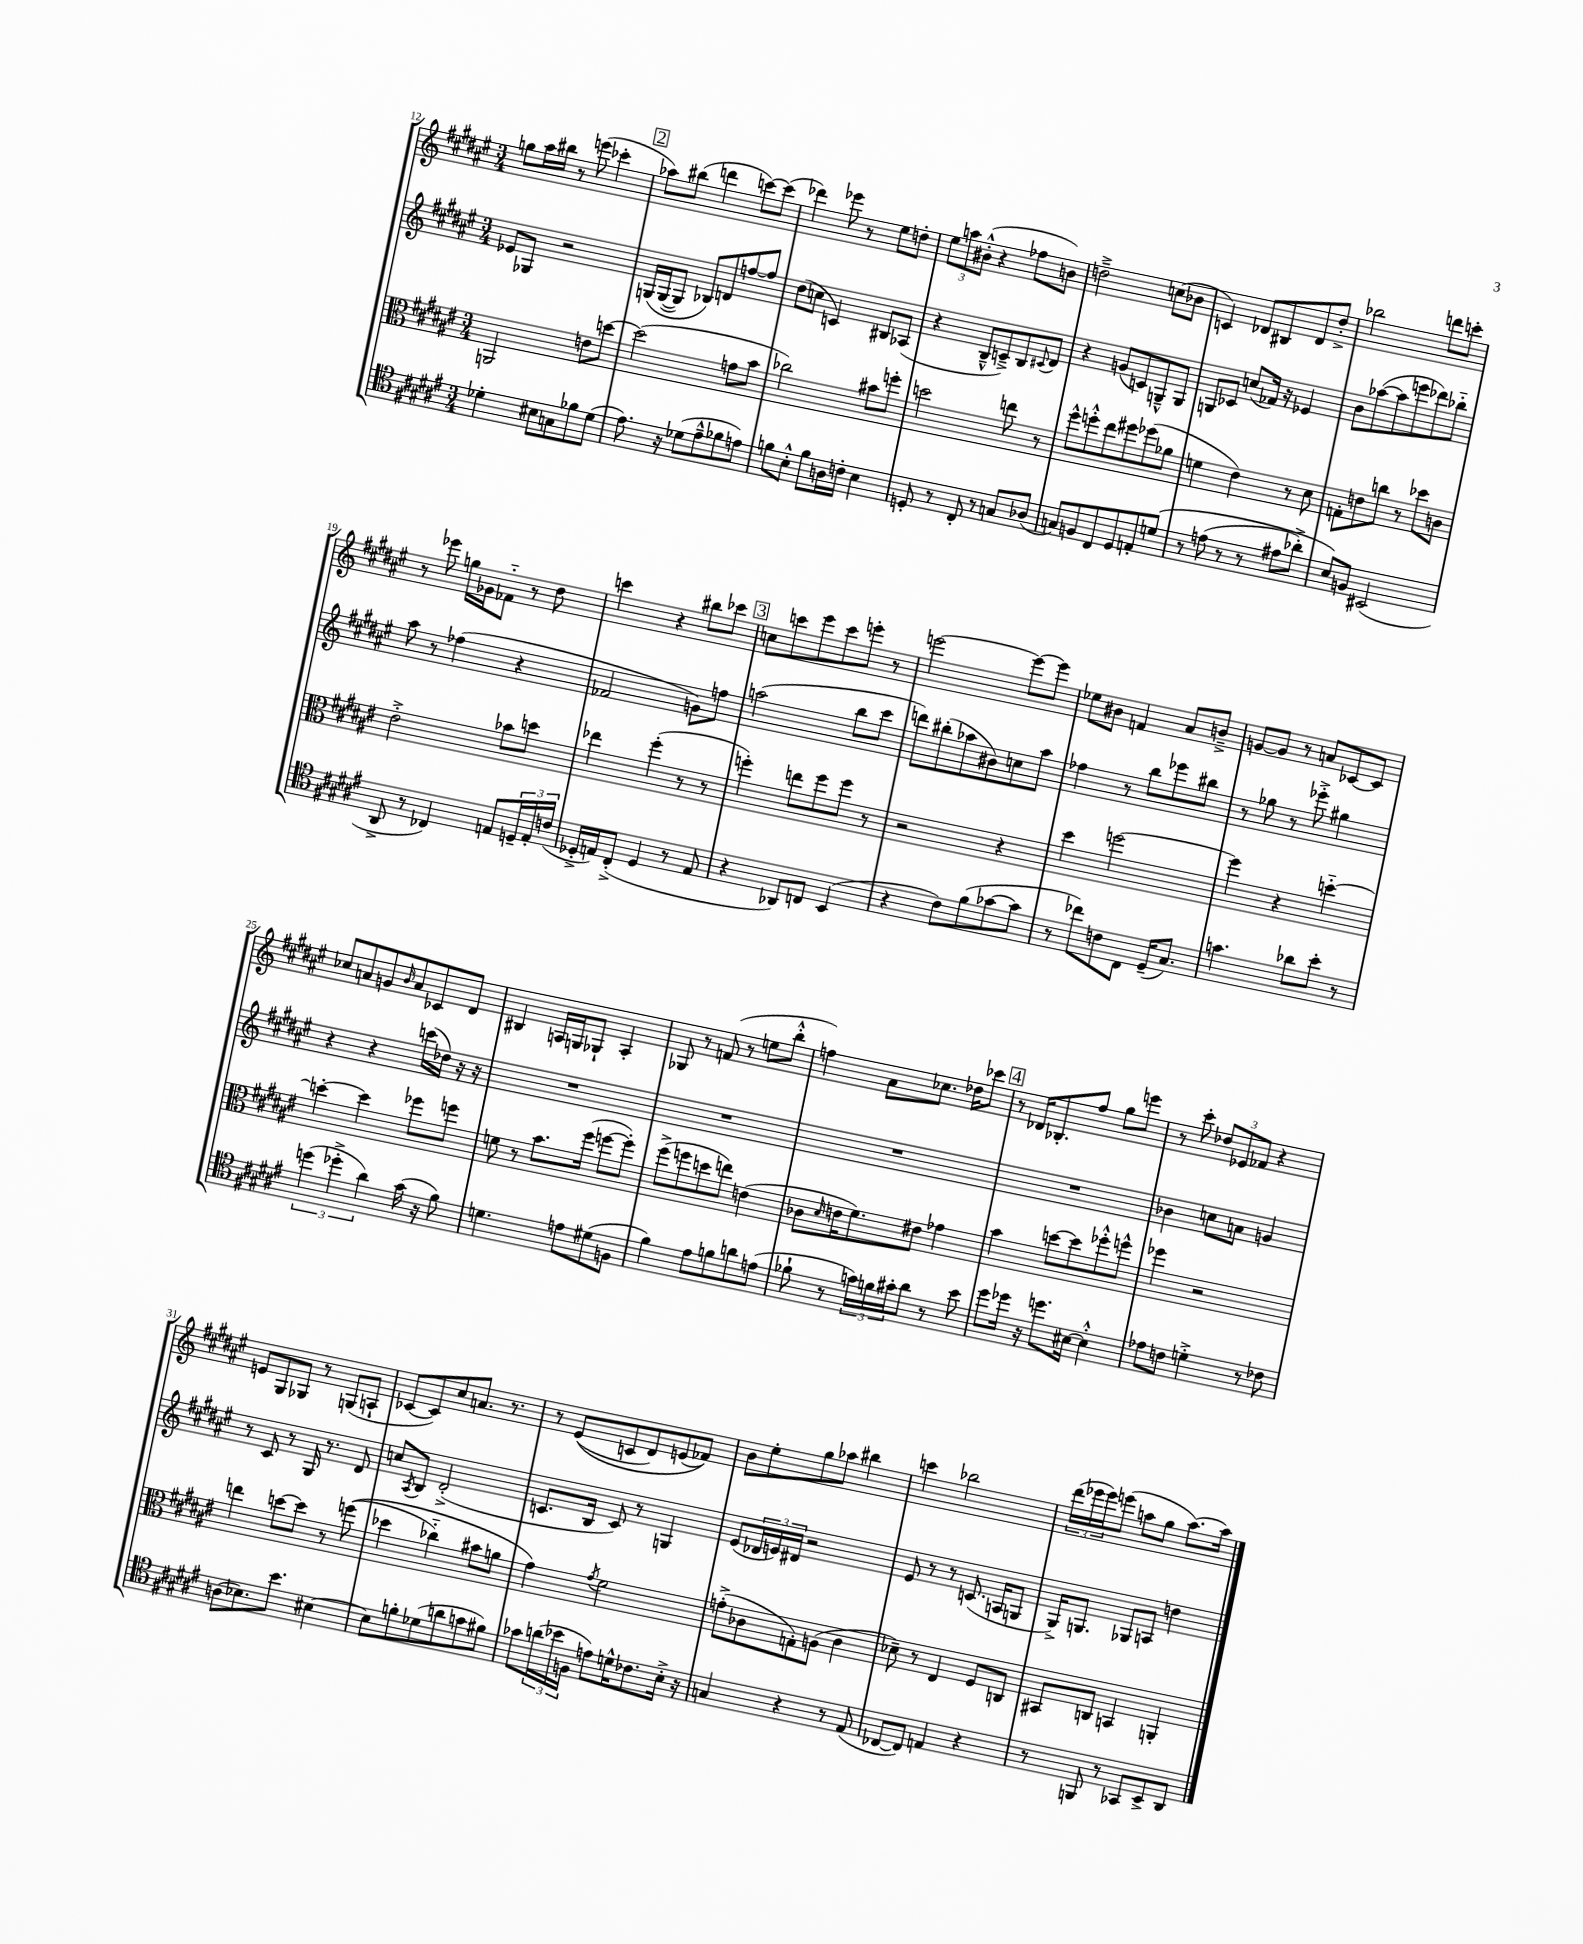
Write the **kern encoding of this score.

**kern	**kern	**kern	**kern
*staff4	*staff3	*staff2	*staff1
*clefC4	*clefC3	*clefG2	*clefG2
*k[f#c#g#d#a#e#]	*k[f#c#g#d#a#e#]	*k[f#c#g#d#a#e#]	*k[f#c#g#d#a#e#]
*M3/4	*M3/4	*M3/4	*M3/4
4d-'\	2AA/	8e-/L	8gg\L
.	.	8G-/J	16aa#\L
.	.	.	16bb#\JJ
8B#\L	.	2r	8r
8G\	.	.	(8eee\
8f-\	8e\L	.	4ccc-'\
(8d-\J	[8dd\J	.	.
=	=	=	=
8.e#\)	(2dd\]	&(16G/LL	8aa-\L)
.	.	([16G/J	.
.	.	8G/]J)	(8bb#\J
16r	.	.	.
(8d-\L	.	8B-/L&)	4ddd\
8e#~^^\	.	8d/	.
8f-\	8g\L	[8ff/	[8ccc\L)
8e\J)	8b\J	8ff/]J	(8ccc\]J
=	=	=	=
8f\L	2cc-\)	(8dd#\L	4ddd-\)
8B'^^\J	.	8cc\J	.
8f\L	.	4c/)	8eee-\
16A\L	.	.	8r
16c'\JJ	.	.	.
4B\	8b#\L	8B#/L	8ee#\L
.	8ff'\J	(8A-/J	8dd'\J
=	=	=	=
8D'/	2dd\	4r	12ee#\L
.	.	.	12aa\
8r	.	.	.
.	.	.	(12b#'^^\J
8C#'/	.	8B~^^/L	4r
8r	.	8c~^/)	.
8G/L	8ee\	8B/	8ff-\L
.	.	8qqc#/	.
(8A-/J	8r	8d#/J	8b\J)
=	=	=	=
8G/L)	8ff#^^\L	4r	2dd~^\
8F/	8ff'^^\	.	.
8C#/	8ee#\	(8g/L	.
8D#/	8ff#\	8c/)	.
8E'/	(8ff-\	8G~^^/	(8cc\L
&(8d/J	8a-\J	8G/J	8b-\J
=	=	=	=
8r	4f\	8G/L	4c/)
(8e\	.	8c-/J	.
8r	4e#\)	(8cc/L	8d-/L
8r	.	16f-/Jk)	8B#/
.	.	16r	.
8e#\L	8r	4e-/	8d-/
8a-'^\J)	8d#\	.	8dd#'^/J
=	=	=	=
8B/L&)	8G'\L	8b\L	2bb-\
8F/J	8e\	([8aa-\	.
(2BB#/	8cc\J	8aa-\]	.
.	8r	8eee\	.
.	8dd-\L	8ddd-\)	8ddd\L
.	8c\J	8bb-'~\J	8ccc'\J
=	=	=	=
8AA#^/	2e#'^\	8aa#\	8r
8r	.	8r	8eee-\
4C-/)	.	(4ff-\	16gg\LL
.	.	.	16g-\J
.	.	.	8f-'~\J
8E/L	8b-\L	4r	8r
24D~/L	8dd\J	.	8dd#\
24E'/	.	.	.
(24c/JJ	.	.	.
=	=	=	=
16D-'^/LL	4ee-\	2f-/	4ccc\
16E/J)	.	.	.
(8C#'^/J	.	.	.
4D-/	(4ff#'\	.	4r
8r	8r	8g\L)	8bb#\L
8E/	8r	8ff\J	8ccc-\J
=	=	=	=
4r	4ff'\)	(2aa\	8cc\L
.	.	.	8ccc\
8AA-/L)	8ee\L	.	8eee#\
8C/J	8ff\	.	8ccc\
(4BB/	8ff\J	8bb\L	8eee'\J
.	8r	8ccc#\J	8r
=	=	=	=
4r	2r	8ddd\L)	[2eee\
.	.	(8bb#'\	.
8c#\L)	.	8aa-\	.
(8f#\	.	8b#\)	.
[8g-\	4r	8cc\	8eee\_L
8g-\]J	.	8aa-\J	8eee\]J
=	=	=	=
8r	4dd#\	4ff-\	8ee-\L
8cc-\L)	.	.	8b#\J
8c\	[2ff\	8r	4f/
8C#\J	.	8bb\L	.
(16D#~/LK	.	8eee-\	8a#/L
8.G#/J)	.	.	.
.	.	8bb#\J	8b~^/J
=	=	=	=
4.g\	4ff\]	8r	[8g/L
.	.	8gg-\	8g/]J
.	4r	8r	8r
8a-\L	.	8eee-'^\	8a/L
8b'\J	[4dd'~\	4gg#\	[8c-/
8r	.	.	8c-/]J
=	=	=	=
(6dd\	4dd'\_	4r	8cc-/L
.	.	.	8a/
6dd-'^\	.	.	.
.	4dd\]	4r	8g/
6a#\)	.	.	.
.	.	.	16qqb/
.	.	.	8a/
(16g#\	8ff-\L	(16ccc\LL	8c-/
16r	.	16dd-\JJ)	.
8f#\)	8ff\J	16r	8d#/J
.	.	16r	.
=	=	=	=
4.d\	8f\	2.r	4B#/
.	8r	.	.
.	8.b\L	.	16A/LL
.	.	.	16G/J
8e\L	.	.	8G-`/J
.	(16ff#\Jk	.	.
(8d#\	[8ff\L	.	4A'/
8F\J	8ff'\]J)	.	.
=	=	=	=
4f#\)	(8ff#^\L	2.r	8G-/
.	8ff\	.	8r
8e#\L	8dd\	.	(8f/
8f\	8ee\J)	.	8r
8a\	(4e\	.	8ee\L
(8e\J	.	.	8bb'^^\J
=	=	=	=
8f-`\	8c-\L	2.r	4ff\)
.	16qqd#/	.	.
8r	16e\K	.	.
.	8.f#\)	.	.
24g\LL)	.	.	8a#\L
24f\	.	.	.
24g#'\J	.	.	.
8a#\J	8e#\J	.	8.cc-\J
8r	4g-\	.	.
.	.	.	16dd-\LK
8b\	.	.	8ccc-\J
=	=	=	=
8dd#\L	4b\	2.r	8r
16dd-\Jk	.	.	16d-/LK
16r	.	.	8.B-'/
8.dd\L	[8dd\L	.	.
.	8dd\]	.	8ff#/J
[16B#\Jk	.	.	.
4B#'^^\]	8ff-'^^\	.	8gg#\L
.	8ff^^\J	.	8eee\J
=	=	=	=
8e-\L	4ff-\	4b-\	8r
8c\J	.	.	8ccc#'\
4d'^\	2r	8cc\L	12dd-/L
.	.	.	12e-/
.	.	8a\J	.
.	.	.	12f-/J
8r	.	4g/	4r
8c-\	.	.	.
=	=	=	=
(8A\L	4ee\	8r	8e/L
8.B-\)	.	8c#/	8G#/
.	[8dd\L	8r	8G-/J
8.b\J	.	.	.
.	8dd\]J	16G#/	8r
.	.	8.r	.
[4B#\	8r	.	(8G/L
.	&((8ff\	8d#/	8A`/J
=	=	=	=
8B#\]L	4dd-\	8cc/L	[8c-/L
.	.	8qA#/	.
8f'\	.	8B/J	8c-/])
(8d-\	4cc-'~\)	(2d#'^/	8cc#/
8a\	.	.	8.a/J
8g\	8b#\L	.	.
.	.	.	8.r
8f#\J)	8a\J	.	.
=	=	=	=
8g-\L	4g#\&)	8.c/L	8r
(24a\L	.	.	&((8e#/L
24b-\	.	.	.
.	.	16B/Jk	.
24F\JJ	.	.	.
.	8qg#/	.	.
8e\L)	2f#\	8c/)	8c/
16d^^\K	.	8r	8d#/)
8.c-\	.	.	.
.	.	4G/	(8e/
16B'^\Jk	.	.	8f-/J)&)
16r	.	.	.
=	=	=	=
4G/	(8g'^\L	(8e#/L	8b\L
.	8c-\	24d-/L	8ee#'\
.	.	24e/)	.
.	.	24d#/JJ	.
4r	8G'\)	2r	8gg#\
.	(8A\J	.	8aa-\J
8r	4c-\	.	4bb#\
(8E#/	.	.	.
=	=	=	=
[8C-/L	8d-~\)	8e#/	4ccc\
8C-/]J)	8r	8r	.
4E/	4E#/	8r	2bb-\
.	.	(8.c/	.
4r	8F#/L	.	.
.	.	16A/LK	.
.	8C/J	8G/J	.
=	=	=	=
8r	8BB#/L	16G#^/LK)	(24ddd#\LL
.	.	.	24eee-\
.	.	8.G/J	.
.	.	.	24eee-\J)
8FF/	8C/J	.	(8eee\J
8r	4BB/	8G-/L	8aa\L
8GG-/L	.	8A/J	8gg#\J
8BB^/	4AA'/	4dd\	[8.aa\L)
8AA#/J	.	.	.
.	.	.	16aa\]Jk
==	==	==	==
*-	*-	*-	*-
